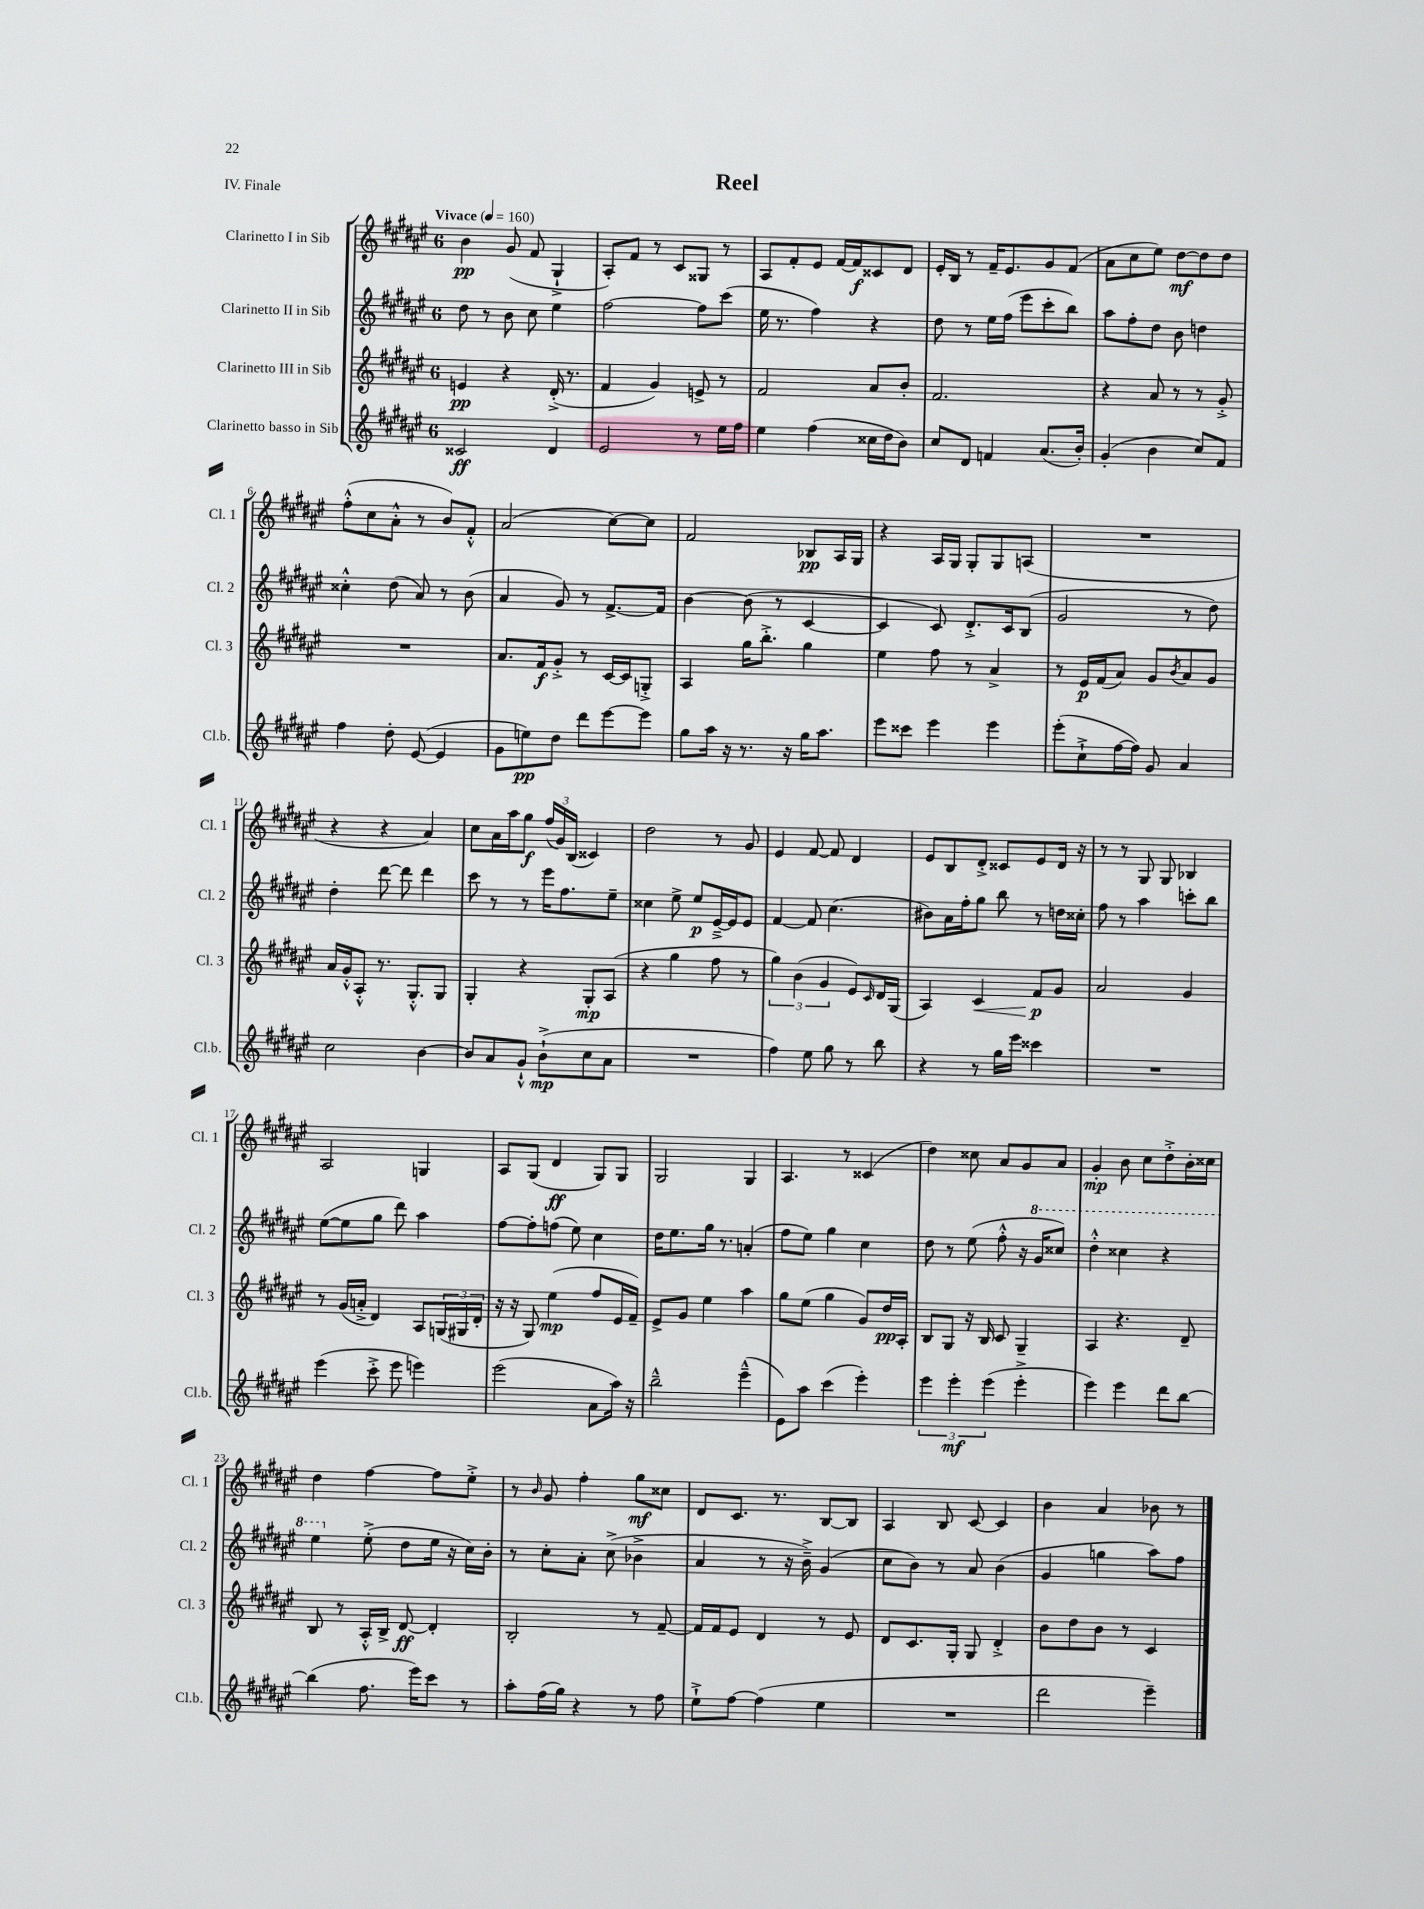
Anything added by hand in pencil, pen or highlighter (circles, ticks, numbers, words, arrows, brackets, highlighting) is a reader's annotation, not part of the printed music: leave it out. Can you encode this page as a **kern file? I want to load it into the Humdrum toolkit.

**kern	**kern	**kern	**kern
*staff4	*staff3	*staff2	*staff1
*clefG2	*clefG2	*clefG2	*clefG2
*k[f#c#g#d#a#e#]	*k[f#c#g#d#a#e#]	*k[f#c#g#d#a#e#]	*k[f#c#g#d#a#e#]
*M6/8	*M6/8	*M6/8	*M6/8
*MM160	*MM160	*MM160	*MM160
2c##	4e	8dd#	4b
.	.	8r	.
.	4r	8b	(8g#
.	.	8cc#	8f#
4d#	(16d#'^	4ee#	4G#`^
.	8.r	.	.
=	=	=	=
2e#	4f#	[2ff#	8A#')
.	.	.	8f#
.	4g#)	.	8r
.	.	.	8c#
8r	8e^	8ff#]	8G##
16ee#	8r	(8ccc#	8r
16ff#	.	.	.
=	=	=	=
4ee#	2f#	16ee#	8A#
.	.	8.r	.
.	.	.	8f#'
(4ff#	.	4ff#)	8e#
.	.	.	[16f#
.	.	.	16f#]
16cc##	8a#	4r	8c##
16dd#	.	.	.
8b)	8b'	.	8d#
=	=	=	=
8cc#	2.f#	8dd#	16e#'
.	.	.	16B
8d#	.	8r	8r
4f	.	16ee#	16f#~
.	.	(16ff#	8.e#
.	.	8eee#	.
(8.a#	.	8ccc#'	8g#
.	.	8bb)	(8f#
16b')	.	.	.
=	=	=	=
(4g#'	4r	8aa#	8a#
.	.	8ff#'	8cc#
4b	8a#	8dd#	8ee#)
.	8r	8b	[8dd#
8cc#)	8r	4dd	8dd#]
8f#	8g#'^	.	8dd#
=	=	=	=
4ff#	2.r	4cc##'^^	(8ff#'^^
.	.	.	8cc#
8dd#'	.	(8dd#	8a#'^^
([8e#	.	8a#)	8r
4e#]	.	8r	8b)
.	.	(8b	8f#'^^
=	=	=	=
8g#	8.a#	4a#	(2a#
8ee)	.	.	.
.	16f#	.	.
8dd#	8g#'^	8g#)	.
8ddd#	8r	8r	.
[8eee#	[16c#	[8.f#^	[8cc#)
.	16c#]	.	.
8eee#]	8G'^	.	8cc#]
.	.	16f#]	.
=	=	=	=
8gg#	4A#	[4b	2f#
16aa#	.	.	.
16r	.	.	.
8.r	16gg#	(8b]	.
.	8.bb'^	.	.
.	.	8r	.
16r	.	.	.
16gg#	4gg#	[4c#	8B-
8.aa#	.	.	.
.	.	.	16A#
.	.	.	16G#
=	=	=	=
8eee#	4ee#	4c#]	4r
8ccc##	.	.	.
4eee#	8ff#	8c#)	16A#
.	.	.	16G#
.	8r	8.d#'^	8G#'
4eee#	4a#^	.	8G#
.	.	16c#	.
.	.	(8B	(8A
=	=	=	=
(8eee#'	8r	2g#	2.r
8cc#`^	16e#	.	.
.	(16f#	.	.
[16ff#	8a#)	.	.
16ff#])	.	.	.
8g#	8g#	.	.
.	8qb	.	.
4a#	8a#	8r	.
.	8g#	8dd#)	.
=	=	=	=
2cc#	16a#	4dd#'	4r
.	16g#'^^	.	.
.	8A#'^^	.	.
.	8.r	[8ddd#	4r
.	.	8ddd#]	.
.	8.G#'^^	.	.
[4b	.	4ddd#	4a#)
.	8G#	.	.
=	=	=	=
8b]	4G#'	8ccc#	8cc#
8a#	.	8r	16a#
.	.	.	16aa#
8g#`^^	4r	8r	8gg#
(8b`^	.	16eee#	(24ff#
.	.	.	24g#)
.	.	8.ff#	.
.	.	.	(24B
8cc#	8G#'	.	4c##)
8a#	(8A#	8ee#~	.
=	=	=	=
2.r	4r	4cc##	2dd#
.	4gg#	8ee#^	.
.	.	8ee#	.
.	8ff#	[16e#~^	8r
.	.	16e#]	.
.	8r	8e#	8g#
=	=	=	=
4ff#)	6gg#)	[4f#	4e#
.	(6b	.	.
8ee#	.	8f#]	[8f#
.	6g#	.	.
8gg#	.	(4.cc#	8f#]
8r	8e#)	.	4d#
.	16qqc#	.	.
8bb	16d#	.	.
.	(16G#	.	.
=	=	=	=
4r	4A#)	8b#)	8e#
.	.	16a#	8B
.	.	16ff#'	.
8r	4c#	8gg#	8d#'^
16gg#	.	8bb	8c##
16eee#	.	.	.
4ccc##	8f#	8r	8e#
.	8g#	16dd	16d#
.	.	16cc##'	16r
=	=	=	=
2.r	2a#	8ff#	8r
.	.	8r	8r
.	.	4aa#	8G#
.	.	.	8G#
.	4g#	8ccc'	4B-
.	.	8bb	.
=	=	=	=
(4eee#	8r	([8ee#	2A#
.	(16g#	8ee#]	.
.	16a'^	.	.
8ccc#'^	4d#)	8gg#	.
8eee#	.	8ddd#)	.
4eee)	8A#	4aa#	4G
.	(24G	.	.
.	24G#	.	.
.	24d#'	.	.
=	=	=	=
(2eee#	16r	[8ff#	8A#
.	16r	.	.
.	8G#)	8ff#']	(8G#
.	(4ee#	(8ff	4d#
.	.	8ee#)	.
8a#	8ff#	4cc#	8G#)
16aa#)	16e#	.	8G#
16r	16f#~)	.	.
=	=	=	=
2bb~^^	8e#^	16dd#	2G#
.	.	8.ee#	.
.	8g#	.	.
.	4ee#	16gg#	.
.	.	8.r	.
(4eee#~^^	4aa#	(4a'	4G#
=	=	=	=
8e#)	8gg#	8ff#	4.A#
8aa#	(8ee#	8ee#)	.
(4ccc#	4gg#	4gg#	.
.	.	.	8r
4eee#')	8g#)	4cc#	(4c##
.	16dd#	.	.
.	16A#'	.	.
=	=	=	=
6eee#	8B	8dd#	4dd#)
.	8G#	8r	.
6eee#'	.	.	.
.	16r	(8ee#	8cc##
.	16B	.	.
(6eee#	.	.	.
.	8c#	8ff#'^^	8a#
4eee#'^	4G#~	16r	8g#
.	.	16gg#	.
.	.	8ccc##)	8a#
=	=	=	=
4eee#)	4A#	4ddd#'^^	4g#'
4eee#	4.r	4ccc##	8b
.	.	.	8cc#
8ddd#	.	4r	8dd#'^
[8bb	8d#~	.	16b'
.	.	.	16cc##
=	=	=	=
(4bb]	8B	4eee#	4dd#
.	8r	.	.
8.ff#	16A#'^^	(8ee#'^	[4ff#
.	16B^	.	.
.	[8d#	8dd#	.
16eee#)	.	.	.
8ccc#	4d#']	16ee#	8ff#]
.	.	16r	.
8r	.	16cc#)	8ee#'^
.	.	16b'	.
=	=	=	=
8aa#'	2B'	8r	8r
.	.	.	16qqb
(16ff#	.	8cc#'	8g#
16gg#)	.	.	.
4r	.	8a#'	4ff#'
.	.	(8cc#^	.
8r	8r	4b-^	8gg#
8ff#	[8f#~	.	8cc##
=	=	=	=
8ee#`^	16f#]	4a#	8d#
.	16f#	.	.
[8ff#	8e#	.	8.c#
(4ff#]	4d#	8r	.
.	.	.	8.r
.	.	16r	.
.	.	16b~^)	.
4ee#	8r	(4g#	[8B
.	8e#	.	8B]
=	=	=	=
2.r	8d#	8cc#	4A#
.	8.c#	8b)	.
.	.	8r	8B
.	16G#'	.	.
.	8G#	8a#	[8c#
.	4d#'^	(4b	4c#]
=	=	=	=
2ddd#	8b	4g#	4b
.	8dd#	.	.
.	8b	4gg	4a#
.	8r	.	.
4eee#~)	4c#	8aa#)	8b-
.	.	8ff#	8r
==	==	==	==
*-	*-	*-	*-
